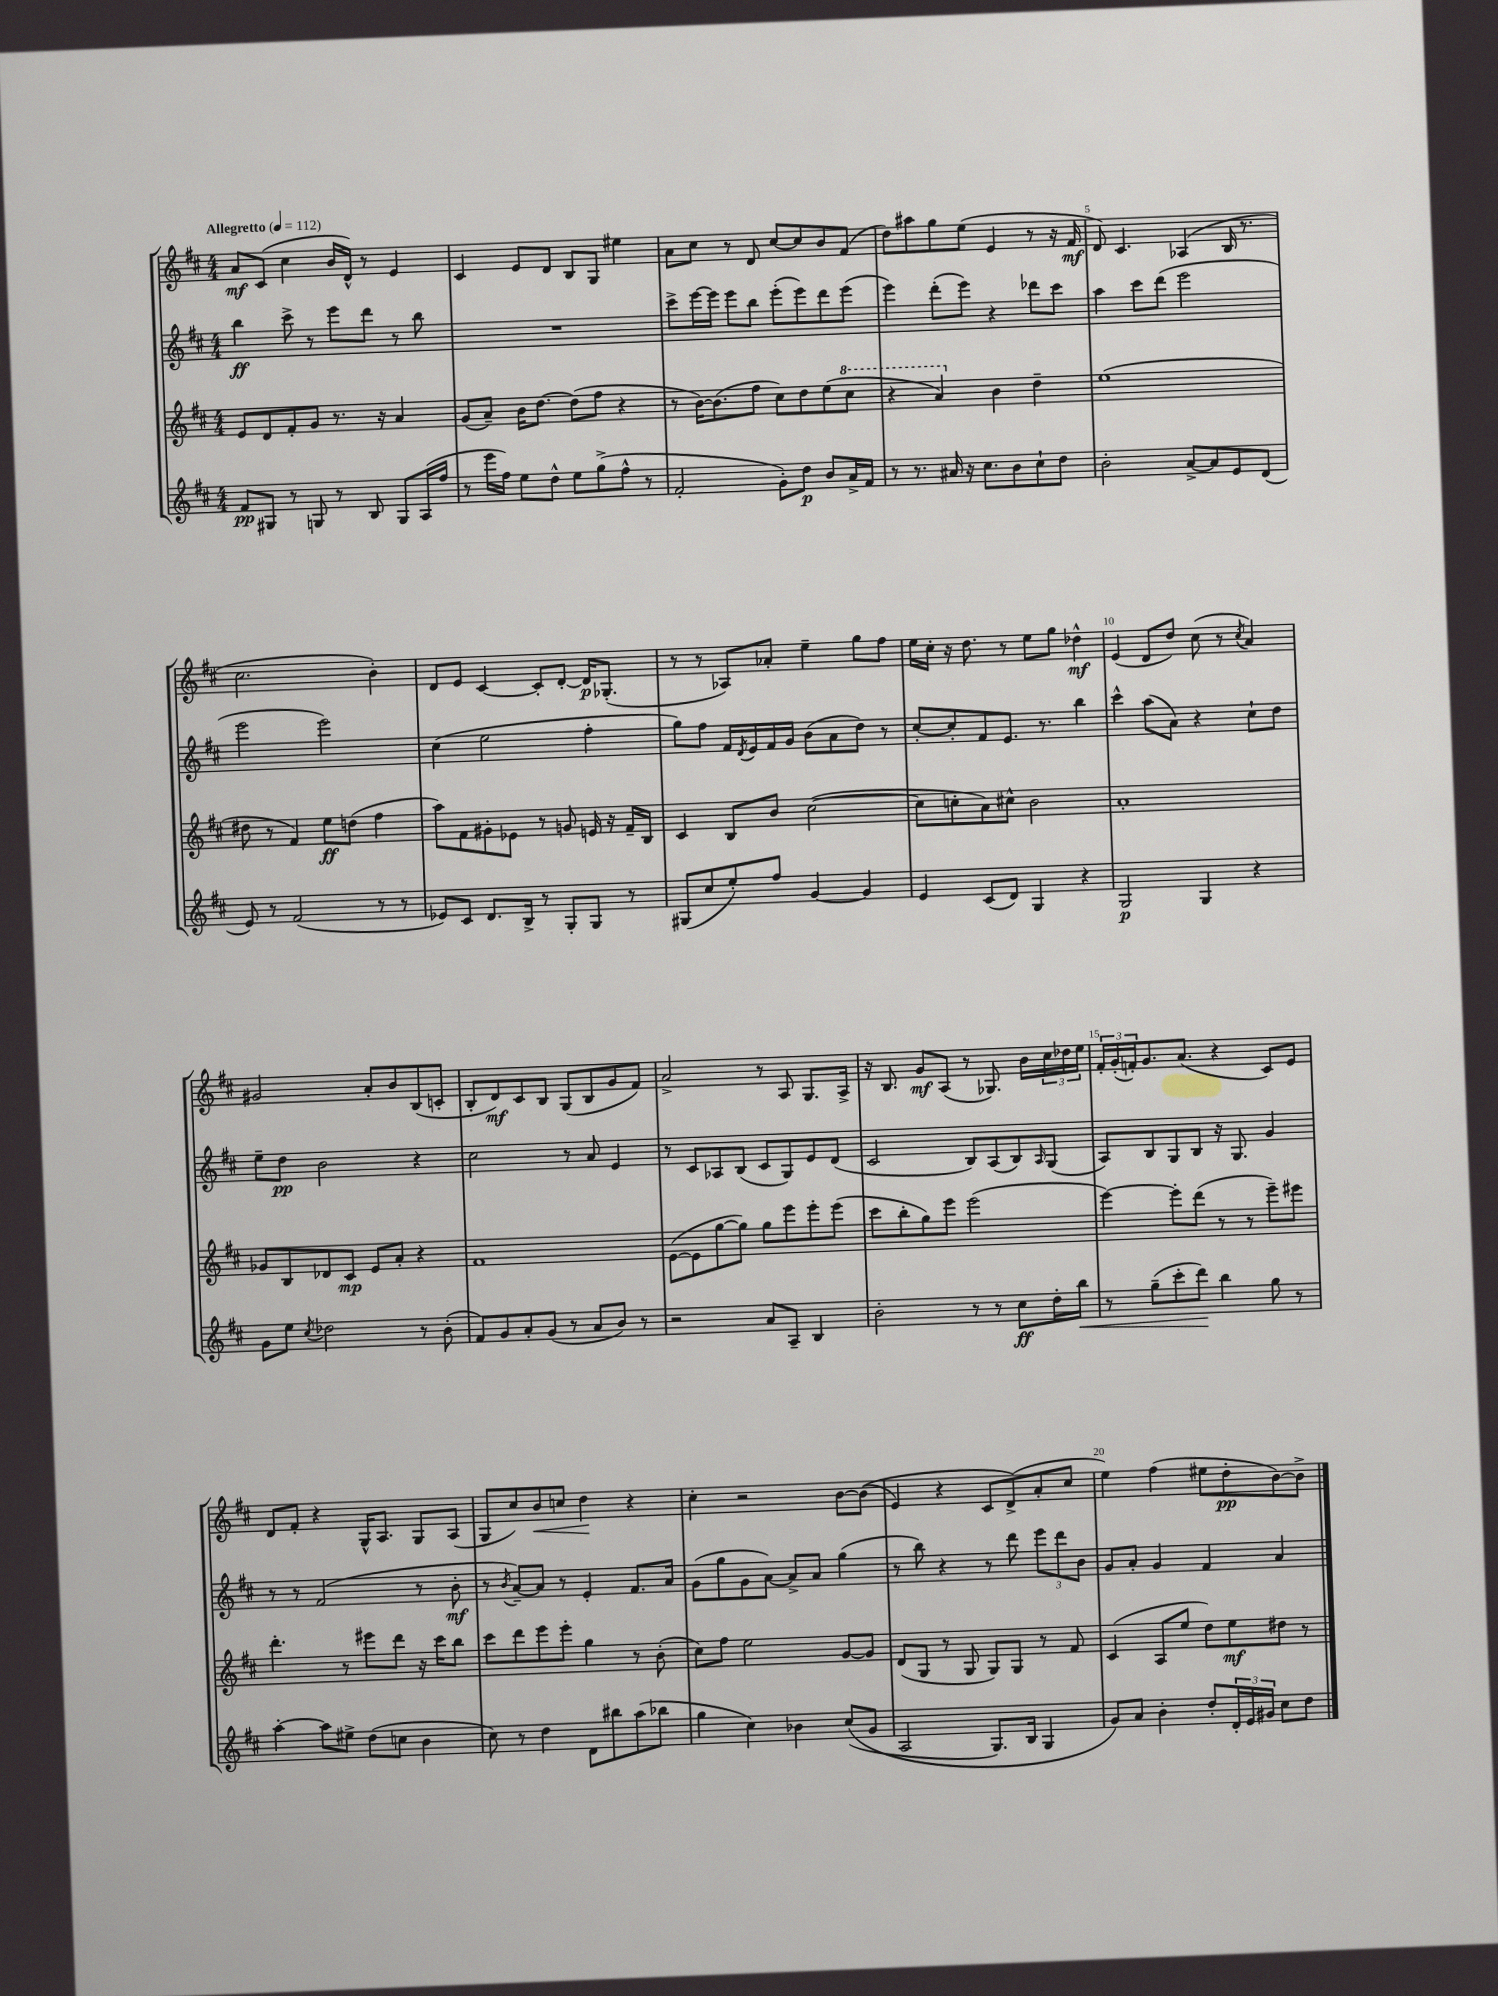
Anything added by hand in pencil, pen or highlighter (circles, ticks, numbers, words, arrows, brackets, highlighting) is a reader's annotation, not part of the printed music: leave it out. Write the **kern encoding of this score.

**kern	**kern	**kern	**kern
*staff4	*staff3	*staff2	*staff1
*clefG2	*clefG2	*clefG2	*clefG2
*k[f#c#]	*k[f#c#]	*k[f#c#]	*k[f#c#]
*M4/4	*M4/4	*M4/4	*M4/4
*MM112	*MM112	*MM112	*MM112
8f#	8e	4bb	8a
8G#	8d	.	(8c#
8r	8f#'	8ccc#^	4cc#
8G	8g	8r	.
8r	8.r	8eee	16b
.	.	.	16d^^)
8B	.	8ddd	8r
.	16r	.	.
8G	4a	8r	4e
(16A	.	8bb	.
16ff#	.	.	.
=	=	=	=
8r	(8g	1r	4c#
16eee	8a~)	.	.
16ff#)	.	.	.
8ee	16b	.	8e
.	[8.dd	.	.
8dd^^	.	.	8d
8ee	(8dd]	.	8B
(8gg^	8ff#	.	8G
8ff#^^	4r	.	4ee#
8r	.	.	.
=	=	=	=
2f#'	8r	8ccc#^	8a
.	[16b)	[16eee	8cc#
.	(8.b]	16eee]	.
.	.	8eee	8r
.	8ff#	8bb	8d
8g')	8cc#)	(8eee'	[8cc#
8dd	8dd	8eee)	8cc#]
8b	(8ee	8ddd	8b
16a^	8ccc#	(8eee	(8f#
16f#	.	.	.
=	=	=	=
8r	4r	4eee)	8dd)
8.r	.	.	8aa#
.	4aa)	(8ddd'	8gg
16a#	.	.	.
16r	.	8eee)	(8ee
8.cc#	.	.	.
.	4b	4r	4e
8b	.	.	.
8cc#`	4dd~	8ddd-	8r
8dd	.	8ccc#	16r
.	.	.	16f#
=	=	=	=
2b'	(1ee	4aa	8d)
.	.	.	4.c#
.	.	8ccc#	.
.	.	(8ddd	.
[8a^	.	2eee	(4A-
8a]	.	.	.
8e	.	.	16B
.	.	.	8.r
(8d	.	.	.
=	=	=	=
8e)	8dd#	2eee	2.cc#
8r	8r	.	.
(2f#	4f#)	.	.
.	8ee	2eee)	.
.	(8dd	.	.
8r	4ff#	.	4b')
8r	.	.	.
=	=	=	=
8e-)	8aa)	(4cc#	8d
8c#	8f#	.	8e
8.d	8g#'	2ee	[4c#
.	8e-	.	.
16B^	.	.	.
8r	8r	.	8c#']
8G'	8g	.	[8d'
8G	16e	4ff#'	16d]
.	16r	.	(8.G-'
8r	16f#~	.	.
.	16B	.	.
=	=	=	=
(8G#	4c#	8gg)	8r
8cc#	.	8ff#	8r
8ee')	8B	16f#	8A-)
.	.	8qd	.
.	.	16e	.
8ff#	8b	16f#	8a-'
.	.	16g	.
[4g	([2cc#	(8b	4ee~
.	.	8a	.
4g]	.	8dd)	8gg
.	.	8r	8ff#
=	=	=	=
4e	8cc#]	[8cc#'	16ee
.	.	.	16cc#'
.	8cc'	8cc#']	16r
.	.	.	8.dd
(8c#	8a)	8f#	.
8d)	8cc#^^	8.e	8r
4G	2b	.	8ee
.	.	8.r	.
.	.	.	8gg
4r	.	4bb	4dd-^^
=	=	=	=
2G	1a'	4ccc#^^	(4e
.	.	(8aa	8d
.	.	8a)	8dd)
4G	.	4r	(8cc#
.	.	.	8r
.	.	.	8qcc#
4r	.	8cc#`	4a)
.	.	8dd	.
=	=	=	=
8g	8g-	8ee~	2g#
8ee	8B	8dd	.
8qcc#	.	.	.
2dd-	8d-	2b	.
.	8c#	.	.
.	8e	.	8a'
.	8a'	.	8b
8r	4r	4r	(8B
(8b'	.	.	8c'
=	=	=	=
8f#)	1f#	2cc#	8B'
8g	.	.	8d)
8a'	.	.	8c#
(8g	.	.	8B
8r	.	8r	(8G
8a	.	8a	8B
8b)	.	4e	8g
8r	.	.	8f#)
=	=	=	=
2r	([8e	8r	2a^
.	8e]	8c#	.
.	[8gg	8A-	.
.	8gg])	(8B	.
8a	8gg	8c#	8r
8A~	8eee	8G)	8A
4B	8eee'	8e	8.G
.	(8eee	(8d	.
.	.	.	16A^
=	=	=	=
2b'	8ccc#	2c#	16r
.	.	.	8.B
.	8bb'	.	.
.	8gg)	.	8g
.	8eee	.	(8A
8r	(2eee	8B)	8r
8r	.	(8A	8.G-)
8cc#	.	8B)	.
.	.	.	16b
.	.	16qqA	.
16dd'	.	(8G	24cc#
.	.	.	24dd-
16bb	.	.	.
.	.	.	24ee
=	=	=	=
8r	[4eee)	8A)	24f#'
.	.	.	(24g'
.	.	.	24f')
(8gg~	.	8B	8.g
8ccc#'	8eee']	8G	.
.	.	.	(8.a
8ddd)	(8ddd	8B	.
4bb	8r	16r	4r
.	.	8.G	.
.	8r	.	.
8gg	8eee~)	4g	8c#)
8r	8eee#	.	8e
=	=	=	=
[4aa'	4.ddd'	8r	8d
.	.	8r	8f#'
8aa]	.	(2f#	4r
8ee#^	8r	.	.
(8dd	8eee#	.	16G^^
.	.	.	8.A
8cc	8ddd	.	.
4b	16r	8r	8G
.	16ccc#	.	.
.	8bb	8b'	(8A
=	=	=	=
8cc#)	8ccc#	8r	8G
.	.	8qb	.
8r	8ddd	[8a~)	8cc#)
4dd	8eee	8a]	8b
.	8eee'	8r	8cc
8d	4gg	4e'	4dd
8bb#	.	.	.
(8aa	8r	8.f#	4r
8bb-	(8b'	.	.
.	.	16a	.
=	=	=	=
4gg	8cc#)	(8g	4cc#'
.	8ff#	8gg	.
4cc#)	2ee	8g	2r
.	.	[8a)	.
4b-	.	8a^]	.
.	.	8a	.
&((8cc#	[8g	(4gg	[8b
8g	8g]	.	&((8b]
=	=	=	=
2A	(8d	8r	4e)
.	8G	8bb)	.
.	8r	4r	4r
.	8G	.	.
8.G)	8G)	8r	8c#
.	8G	8ddd	(8d^&)
16B	.	.	.
4G	8r	12eee	8a'
.	.	12ddd	.
.	8f#	.	8cc#
.	.	12b	.
=	=	=	=
8g&)	(4c#	8g	4ee)
8a	.	8a'	.
4b'	8A	4g	(4ff#
.	8ee	.	.
8dd'	8dd)	4f#	8ee#
24d'	8ee	.	8dd'
24e	.	.	.
24g#	.	.	.
8cc#	8dd#	4a	[8b)
8dd	8r	.	8b^]
==	==	==	==
*-	*-	*-	*-
